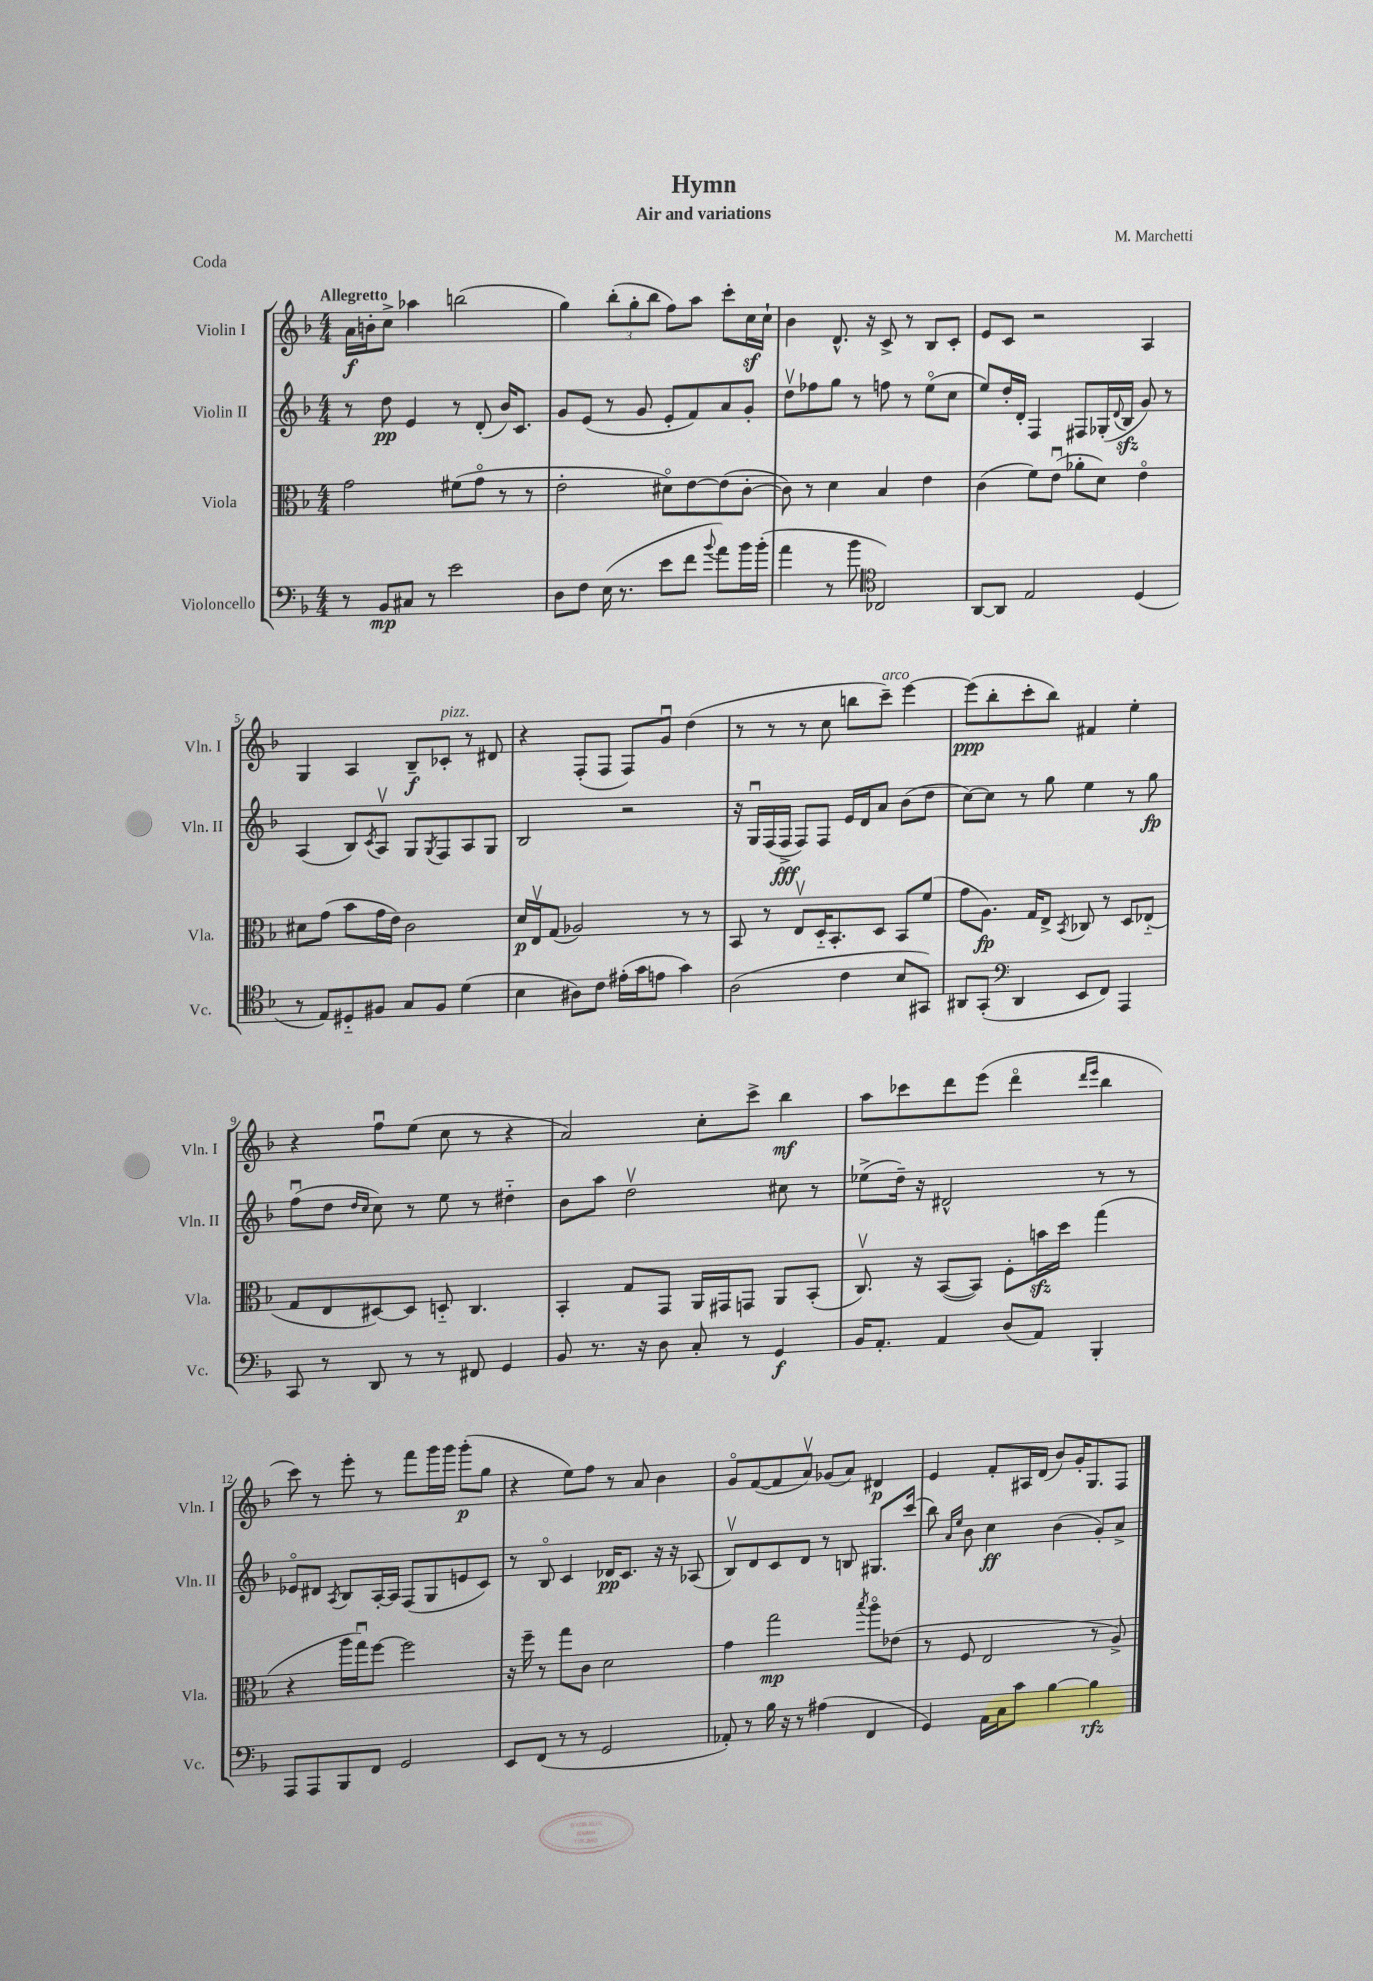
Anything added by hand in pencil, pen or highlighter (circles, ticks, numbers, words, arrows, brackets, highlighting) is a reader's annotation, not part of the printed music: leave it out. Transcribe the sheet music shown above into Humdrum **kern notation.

**kern	**kern	**kern	**kern
*staff4	*staff3	*staff2	*staff1
*clefF4	*clefC3	*clefG2	*clefG2
*k[b-]	*k[b-]	*k[b-]	*k[b-]
*M4/4	*M4/4	*M4/4	*M4/4
8r	2g	8r	16a
.	.	.	16b'
8BB-	.	8dd	8cc^
8C#	.	4e	4aa-
8r	.	.	.
2e	(8f#	8r	(2bb
.	8go	(8d'	.
.	8r	16b-)	.
.	.	8.c	.
.	8r	.	.
=	=	=	=
8D	2e'	8g	4gg)
8F	.	(8e	.
(16E	.	8r	(12bb-'
8.r	.	.	.
.	.	.	12gg'
.	.	8g	.
.	.	.	12bb-
8e	8d#o)	8e'	8ff)
8f	[8e	8f)	8aa
8qqb-	.	.	.
8a)	(8e]	8a	8ccc'
16b-	[8c'	8g'	16cc
(16b-'	.	.	16cc`
=	=	=	=
4a	8c])	8ddv	4b-
.	8r	8ff-	.
8r	4d	8gg	8.d^^
8b-	.	8r	.
.	.	.	16r
*clefC4	*	*	*
2C-)	4B-	8ff	8c^
.	.	8r	8r
.	4e	(8eeo	8B-
.	.	8cc	8c'
=	=	=	=
[8AA	(4c	8ee)	8e
8AA]	.	16dd'	8c
.	.	16d'	.
2E	8f)	4F	2r
.	(8eu	.	.
.	8a-'	8F#	.
.	8d)	(16G-'	.
.	.	8qqd	.
.	.	16B-	.
(4D	4eo	8g)	4A
.	.	8r	.
=	=	=	=
8r	8d#	(4A	4G
8E)	(8g	.	.
8D#'~	8b-	8B-)	4A
.	.	8qc	.
8F#	16g	8Av	.
.	16e)	.	.
8G	2c	8G	8B-~
.	.	8qG	.
8F#	.	8F	8c-'
(4d	.	8A	8r
.	.	8G	8d#
=	=	=	=
4B-	16d	2B-	4r
.	16Ev	.	.
.	(8G	.	.
8A#)	2A-)	.	(8F'
8c	.	.	8F
(16e#'	.	2r	8F)
16g	.	.	.
8e	.	.	8gu
4g)	8r	.	(4dd
.	8r	.	.
=	=	=	=
(2A	8BB-	16r	8r
.	.	16Gu	.
.	8r	(16F	8r
.	.	16F^	.
.	8Ev	8F)	8r
.	16D'~	8F	8cc
.	8.BB-'	.	.
4c	.	16e	8bb
.	.	16d	.
.	8D	8a	8ccc~)
8B-	8BB-	(8b-	[4eee
8GG#)	(8f	8dd	.
=	=	=	=
8AA#	8g	[8cc)	(8eee]
(8GG'	8.A)	8cc]	8bb-'
*clefF4	*	*	*
4DD	.	8r	8ccc'
.	16G	.	.
.	8E^	8gg	8bb-)
.	8qBB-	.	.
8EE	8C-	4ee	4f#
8FF)	8r	.	.
4AAA	8D	8r	4ee'
.	(8E-'~	8gg	.
=	=	=	=
8CC	8G	(8ffu	4r
8r	8E	8dd	.
.	.	16qqdd	.
.	.	16qqcc	.
8DD	[8D#)	8cc)	8ffu
8r	8D#]	8r	(8ee
8r	8D'~	8ee	8cc
8FF#	4.C	8r	8r
4GG	.	4dd#'~	4r
=	=	=	=
8BB-	4BB-'	8b-	2a)
8.r	.	8aa	.
.	8G	2ddv	.
16r	.	.	.
8D	8GG	.	.
8C'	16AA	.	8cc'
.	16GG#	.	.
8r	8GG	.	8ccc^
4GG	8AA	8cc#	4bb-
.	(8BB-'	8r	.
=	=	=	=
16BB-	8.Cv)	(8ee-^	8aa
8.AA'	.	.	.
.	.	16dd~)	8ccc-
.	16r	16r	.
4AA	([8BB-	2d#^^	8ddd
.	8BB-])	.	(8eee
(8D	8F'	.	4dddo
8AA)	16b	.	.
.	16dd	.	.
.	.	.	16qqddd
.	.	.	16qqeee
4BBB-'	(4gg	8r	4bb-
.	.	8r	.
=	=	=	=
8AAA	4r	8e-o	8ccc)
8AAA	.	8d#	8r
.	.	8qA	.
8BBB-	16aa	8B-	8eee'
.	16ggu)	.	.
8FF	[8ff	[16A'	8r
.	.	16A]	.
2GG	2ff]	(8F	8fff
.	.	8G	16ggg
.	.	.	16ggg
.	.	8e	(8ggg'
.	.	8c)	8gg
=	=	=	=
8EE	16r	8r	4r
.	16ff~	.	.
(8FF	8r	8B-o	.
8r	8gg	4c	8ee)
8r	8c	.	8ff
2GG	2d	16d-	8r
.	.	8.c	.
.	.	.	8a
.	.	16r	4b-
.	.	16r	.
.	.	(8A-	.
=	=	=	=
8AA-')	4g	8B-v)	8go
8r	.	8d	([8f
16B-	2gg	8c	8f]
16r	.	.	.
8r	.	8d	8av)
(4A#	.	8r	(8g-
.	.	8B	8a)
.	8qbb-	.	.
4FF	8aao	8.G#	4d#
.	(8e-	.	.
.	.	(16ccc	.
=	=	=	=
4GG)	8r	8bb-)	4e
.	.	16qqa	.
.	.	16qqee	.
.	8F	8b-	.
16AA	2E	4cc	8f'
16C	.	.	.
8c	.	.	16A#
.	.	.	(16d
[4B-	.	(4b-	8b-)
.	.	.	16g'
.	.	.	8.G
4B-]	8r	8g')	.
.	8A^)	8a^	8F
==	==	==	==
*-	*-	*-	*-
